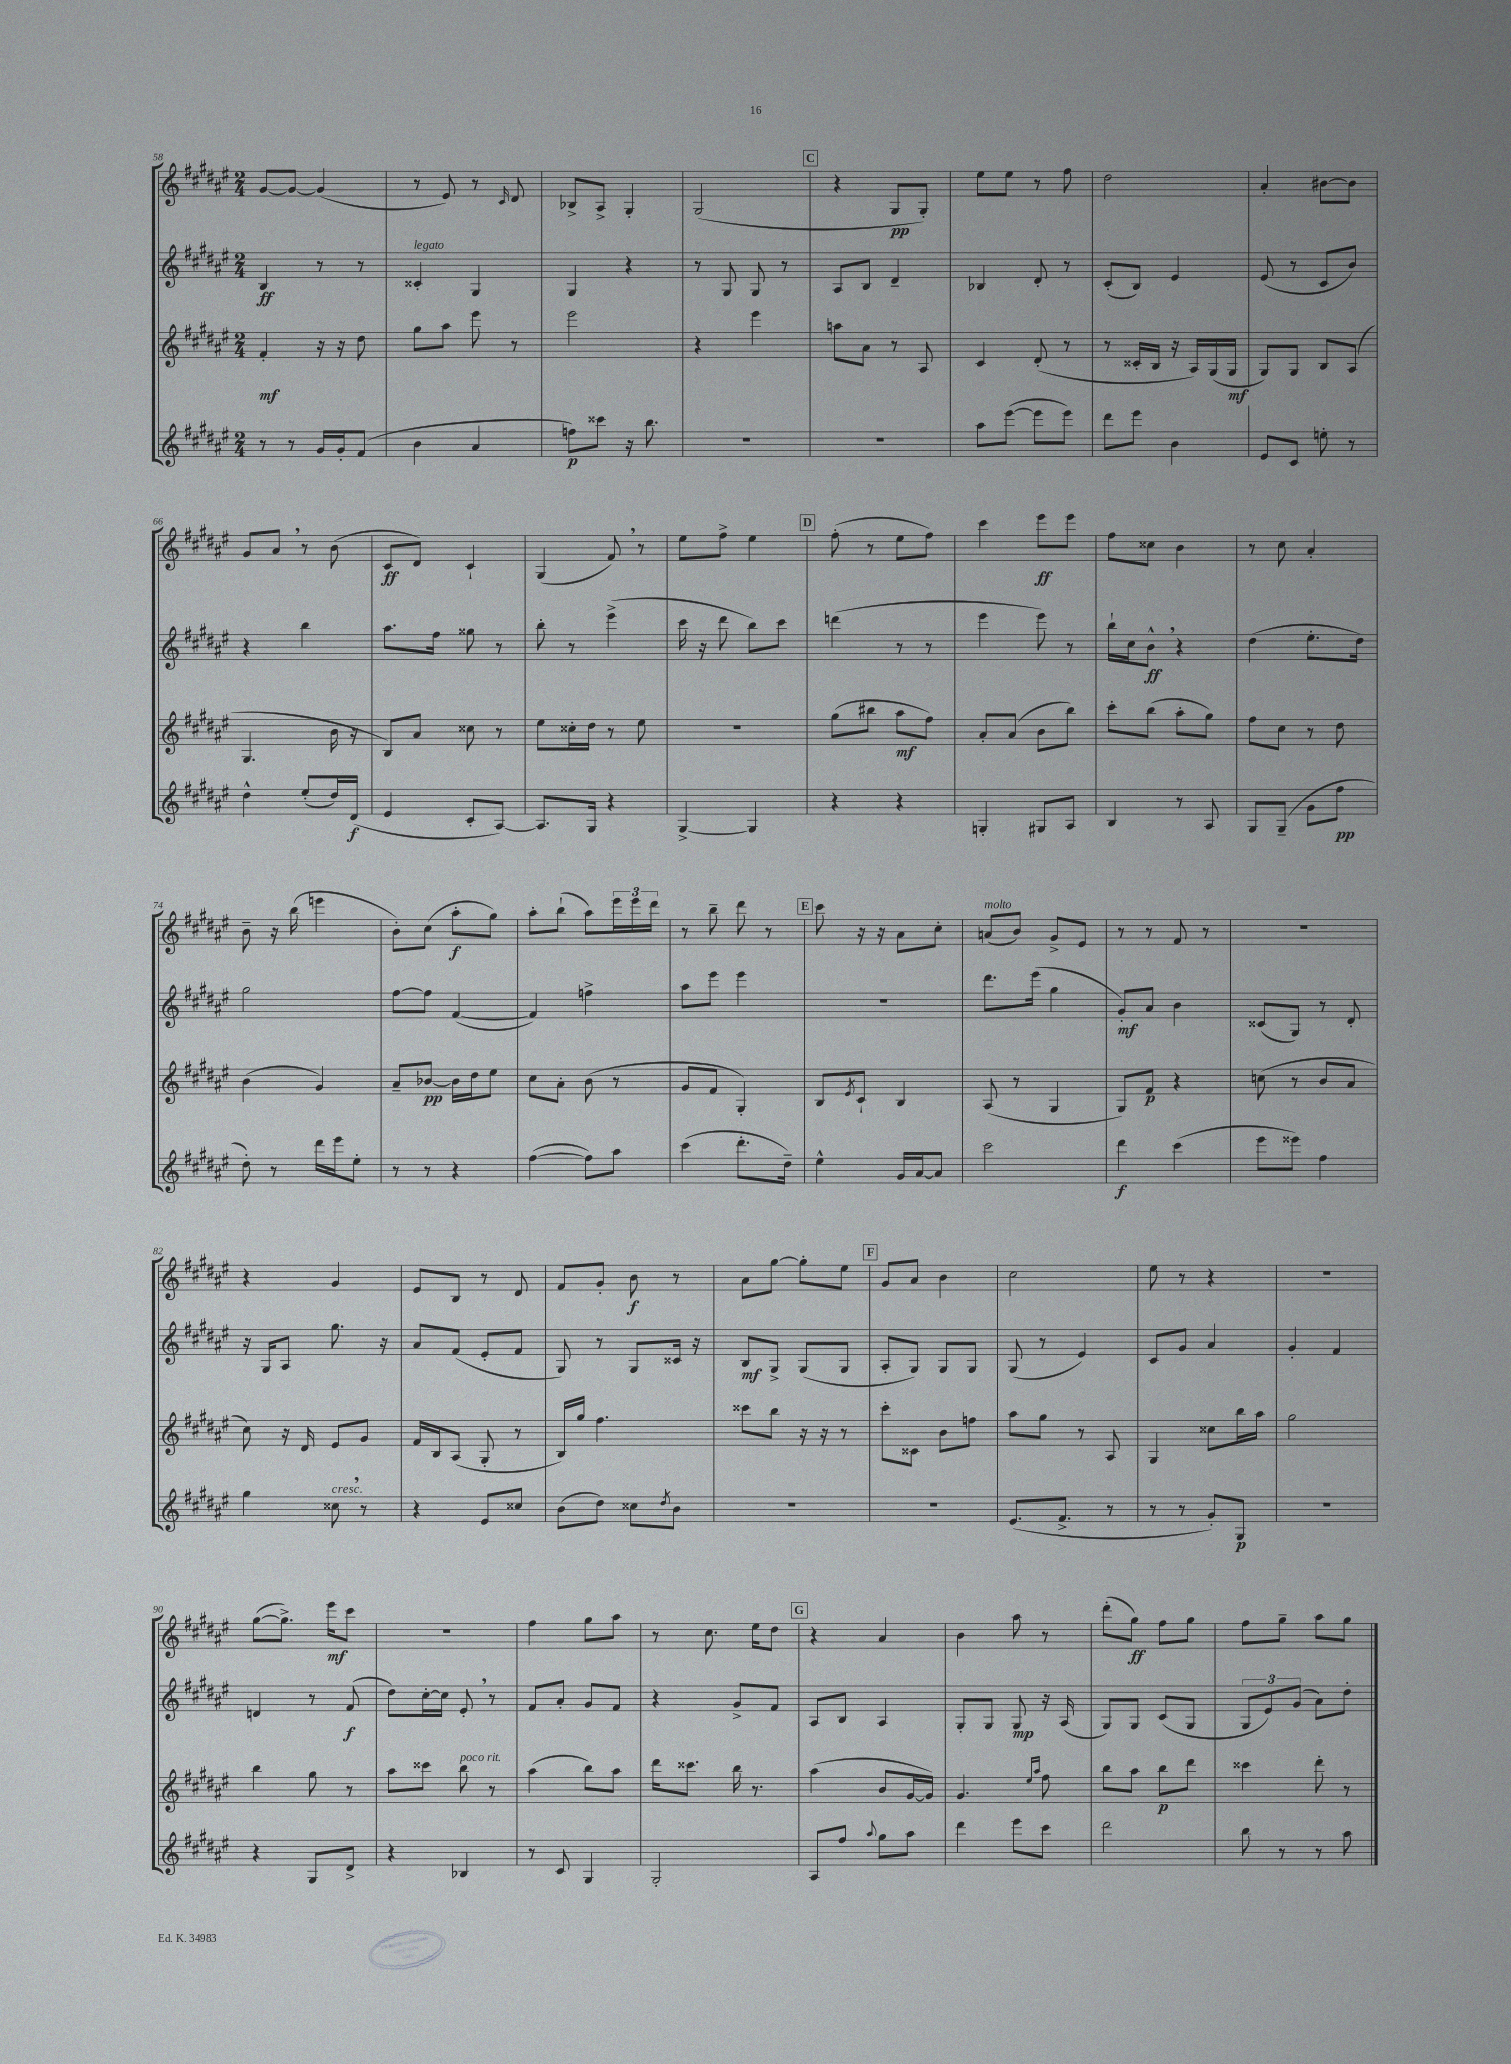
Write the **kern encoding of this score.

**kern	**kern	**kern	**kern
*staff4	*staff3	*staff2	*staff1
*clefG2	*clefG2	*clefG2	*clefG2
*k[f#c#g#d#a#e#]	*k[f#c#g#d#a#e#]	*k[f#c#g#d#a#e#]	*k[f#c#g#d#a#e#]
*M2/4	*M2/4	*M2/4	*M2/4
8r	4f#'	4B	[8g#
8r	.	.	8g#_
16g#	16r	8r	(4g#]
16g#'	16r	.	.
(8f#	8dd#	8r	.
=	=	=	=
4b	8gg#	4c##'	8r
.	8aa#	.	8e#)
4a#	8eee#	4G#	8r
.	.	.	16qqc#
.	8r	.	8d#
=	=	=	=
8ff)	2eee#	4G#	8B-^
8ccc##	.	.	8A#^
16r	.	4r	4G#'
8.bb	.	.	.
=	=	=	=
2r	4r	8r	(2G#
.	.	8G#	.
.	4eee#	8G#	.
.	.	8r	.
=	=	=	=
2r	8aa	8A#	4r
.	8a#	8B	.
.	8r	4d#~	8G#
.	8A#	.	8G#')
=	=	=	=
8aa#	4c#	4B-	8ee#
([8eee#	.	.	8ee#
8eee#]	(8d#'	8d#'	8r
8eee#)	8r	8r	8ff#
=	=	=	=
8ddd#	8r	(8c#'	2dd#
8eee#	16c##'	8B)	.
.	16B	.	.
4b	16r	4e#	.
.	16A#)	.	.
.	(16G#	.	.
.	16G#	.	.
=	=	=	=
8e#	8G#)	(8e#	4a#'
8c#	8G#	8r	.
8ee'	8B	8c#	[8b#
8r	(8A#	8b)	8b#]
=	=	=	=
4dd#^^	4.G#	4r	8g#
.	.	.	8a#
(8ee#'	.	4bb	8r
16dd#)	16b	.	(8b
(16d#	16r	.	.
=	=	=	=
4e#	8B)	8.aa#	8c#
.	8a#	.	8d#)
.	.	16ff#	.
8c#'	8cc##	8gg##	4c#`
[8A#)	8r	8r	.
=	=	=	=
8.A#]	8ee#	8bb'	(4G#
.	16cc##'	8r	.
16G#	16dd#	.	.
4r	8r	(4eee#^	8f#)
.	8ee#	.	8r
=	=	=	=
[4G#^	2r	16ccc#	8ee#
.	.	16r	.
.	.	8ddd#	8ff#^
4G#]	.	8bb)	4ee#
.	.	8ccc#	.
=	=	=	=
4r	(8gg#	(4ddd	(8ff#'
.	8bb#	.	8r
4r	8aa#	8r	8ee#
.	8ff#)	8r	8ff#)
=	=	=	=
4G'	8a#'	4eee#	4ccc#
.	(8a#	.	.
8G#	8b	8eee#)	8eee#
8A#	8bb)	8r	8eee#
=	=	=	=
4B	8ccc#'	16bb`	8ff#
.	.	16cc#	.
.	(8bb	8b^^	8cc##
8r	8aa#'	4r	4b
8A#	8gg#)	.	.
=	=	=	=
8G#	8ff#	(4dd#	8r
(8G#~	8cc#	.	8cc#
8g#	8r	8.ee#'	4a#'
8ff#	8dd#	.	.
.	.	16dd#)	.
=	=	=	=
8dd#')	(4b	2gg#	8b~
8r	.	.	16r
.	.	.	(16bb
16ddd#	4g#)	.	4eee
16eee#	.	.	.
8ee#'	.	.	.
=	=	=	=
8r	8a#~	[8ff#	8b')
8r	[8b-	8ff#]	(8cc#
4r	16b-]	([4f#	8aa#'
.	16dd#	.	.
.	8ee#	.	8gg#)
=	=	=	=
([4ff#	8cc#	4f#])	8aa#'
.	8a#'	.	(8bb`
8ff#])	(8b	4ff^	8aa#)
8aa#	8r	.	24eee#
.	.	.	24eee#
.	.	.	24ddd#
=	=	=	=
(4ccc#	8g#	8aa#	8r
.	8f#	8eee#	8bb~
8.ddd#'	4G#')	4eee#	8ddd#
.	.	.	8r
16dd#~)	.	.	.
=	=	=	=
4ee#^^	8B	2r	8ccc#
.	8qe#	.	.
.	8c#`	.	16r
.	.	.	16r
16g#	4B	.	8a#
[16a#	.	.	.
8a#]	.	.	8cc#'
=	=	=	=
2ccc#	(8A#	8.ddd#	(8a
.	8r	.	8b)
.	.	(16eee#	.
.	4G#	4gg#	8g#^
.	.	.	8e#
=	=	=	=
4ddd#	8G#)	8g#')	8r
.	8f#	8a#	8r
(4ccc#	4r	4b	8f#
.	.	.	8r
=	=	=	=
8eee#	(8cc	(8c##	2r
8eee##)	8r	8G#)	.
4ff#	8b	8r	.
.	8a#	8d#'	.
=	=	=	=
4gg#	8cc#)	16r	4r
.	.	16G#	.
.	16r	8A#	.
.	16d#	.	.
8cc##	8e#	8.gg#	4g#
8r	8g#	.	.
.	.	16r	.
=	=	=	=
4r	16f#	8a#	8e#
.	16B	.	.
.	(8A#	(8f#	8B
8e#	8G#'	8e#'	8r
8cc##	8r	8f#	8d#
=	=	=	=
(8b	16B)	8G#)	8f#
.	16gg#	.	.
8dd#)	4.ff#	8r	8g#'
8cc##	.	8G#	8b
8qdd#	.	.	.
8b	.	16c##	8r
.	.	16r	.
=	=	=	=
2r	8ccc##	8B	8a#
.	8bb	8G#^	[8gg#
.	16r	(8G#	8gg#']
.	16r	.	.
.	8r	8G#	8ee#
=	=	=	=
2r	8ccc#'	8A#'	8g#
.	8c##	8G#)	8a#
.	8b	8G#	4b
.	8ff	8G#	.
=	=	=	=
(8.e#	8aa#	(8G#	2cc#
.	8gg#	8r	.
8.f#^	.	.	.
.	8r	4e#)	.
8r	8A#	.	.
=	=	=	=
8r	4G#	8c#	8ee#
8r	.	8g#	8r
8g#')	8cc##	4a#	4r
8G#	16bb	.	.
.	16aa#	.	.
=	=	=	=
2r	2gg#	4g#'	2r
.	.	4f#	.
=	=	=	=
4r	4bb	4d	([8gg#
.	.	.	8.gg#^])
8G#	8gg#	8r	.
.	.	.	16eee#
8d#^	8r	(8f#	8ccc#
=	=	=	=
4r	8aa#	8dd#)	2r
.	8ccc##	[16cc#'	.
.	.	16cc#]	.
4B-	8bb	8e#'	.
.	8r	8r	.
=	=	=	=
8r	(4aa#	8f#	4ff#
8c#	.	8a#'	.
4G#	8bb)	8g#	8gg#
.	8aa#	8f#	8aa#
=	=	=	=
2G#'	16ddd#	4r	8r
.	8.ccc##	.	.
.	.	.	8.cc#
.	16bb	8g#^	.
.	8.r	.	16ee#
.	.	8f#	8dd#
=	=	=	=
8A#	(4aa#	8A#	4r
8ff#	.	8B	.
8qqaa#	.	.	.
8gg#	8b	4A#	4a#
8aa#	[16g#	.	.
.	16g#])	.	.
=	=	=	=
4ddd#	4.g#	8G#'	4b
.	.	8G#	.
8eee#	.	8G#	8aa#
.	16qqee#	.	.
.	16qqaa#	.	.
8ccc#	8ff#	16r	8r
.	.	(16A#	.
=	=	=	=
2ddd#	8bb	8G#)	(8ddd#'
.	8aa#	8G#	8gg#)
.	8bb	(8c#	8ff#
.	8ddd#	8G#	8gg#
=	=	=	=
8bb	4ccc##	12G#	8ff#
.	.	12e#)	.
8r	.	.	8gg#~
.	.	(12g#	.
8r	8ddd#'	8a#)	8aa#
8aa#	8r	8dd#'	8gg#
==	==	==	==
*-	*-	*-	*-
